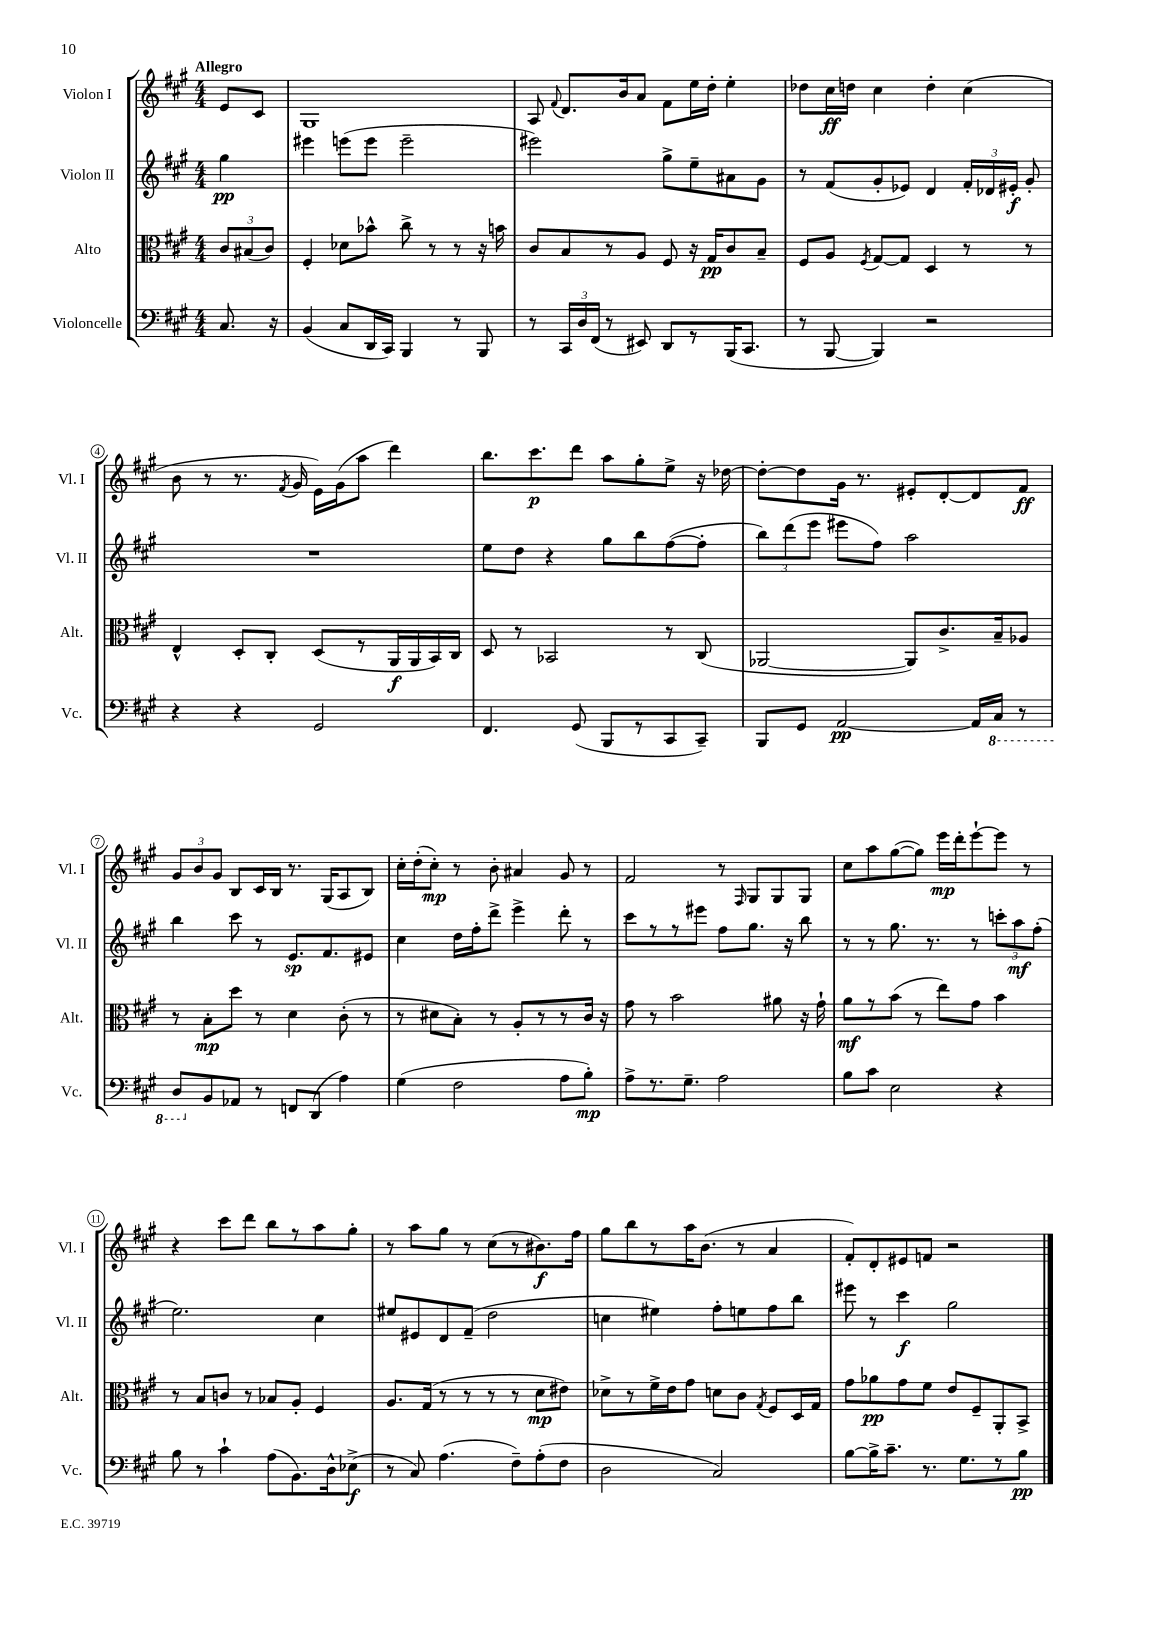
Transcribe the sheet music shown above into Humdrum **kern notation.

**kern	**kern	**kern	**kern
*staff4	*staff3	*staff2	*staff1
*clefF4	*clefC3	*clefG2	*clefG2
*k[f#c#g#]	*k[f#c#g#]	*k[f#c#g#]	*k[f#c#g#]
*M4/4	*M4/4	*M4/4	*M4/4
8.C#	12c#	4gg#	8e
.	(12B#	.	.
.	.	.	8c#
.	12c#)	.	.
16r	.	.	.
=	=	=	=
(4BB	4F#'	4eee#	1G#
8C#	8d-	(8eee	.
16DD	8b-^^	8eee	.
16CC#)	.	.	.
4BBB	8cc#^	2eee~	.
.	8r	.	.
8r	8r	.	.
8BBB	16r	.	.
.	16b	.	.
=	=	=	=
8r	8c#	2eee#)	8A
.	.	.	8qqf#
24CC#	8B	.	8.d
24D	.	.	.
(24FF#	.	.	.
8r	8r	.	.
.	.	.	16b
8EE#)	8A	.	8a
8DD	8F#	8gg#^	8f#
8r	16r	8ee~	16ee
.	16G#	.	16dd'
(16BBB	8c#	8a#	4ee'
8.CC#	.	.	.
.	8B~	8g#	.
=	=	=	=
8r	8F#	8r	8dd-
[8BBB	8A	(8f#	16cc#
.	.	.	16dd
.	8qF#	.	.
4BBB])	[8G#	8g#'	4cc#
.	8G#]	8e-)	.
2r	4D	4d	4dd'
.	8r	24f#'	(4cc#
.	.	24d-	.
.	.	24e#'	.
.	8r	8g#'	.
=	=	=	=
4r	4E^^	1r	8b
.	.	.	8r
4r	8D'	.	8.r
.	8C#'	.	.
.	.	.	8qf#
.	.	.	16g#
2GG#	(8D	.	16e)
.	.	.	(16g#
.	8r	.	8aa
.	16AA	.	4ddd)
.	16AA	.	.
.	16BB)	.	.
.	16C#	.	.
=	=	=	=
4.FF#	8D	8ee	8.bb
.	8r	8dd	.
.	.	.	8.ccc#
.	2BB-	4r	.
(8GG#	.	.	8ddd
8BBB	.	8gg#	8aa
8r	.	8bb	8gg#'
8CC#	8r	([8ff#	8ee^
8CC#~)	(8C#	8ff#']	16r
.	.	.	[16dd-
=	=	=	=
8BBB	[2AA-	12bb)	8dd-'_
.	.	(12ddd	.
8GG#	.	.	8dd-]
.	.	12eee	.
[2AA	.	8eee#	16g#
.	.	.	8.r
.	.	8ff#)	.
.	8AA-])	2aa	8e#'
.	8.c#^	.	[8d'
16AA]	.	.	8d]
16CC#	16B~	.	.
8r	8A-	.	8f#
=	=	=	=
8DD	8r	4bb	12g#
.	.	.	12b
8BB	8B'	.	.
.	.	.	12g#
8AA-	8dd	8ccc#	8B
8r	8r	8r	16c#
.	.	.	16B
8FF	4d	8.e	8.r
(8DD	.	.	.
.	.	8.f#	(16G#
4A)	(8c#'	.	8A
.	8r	8e#	8B)
=	=	=	=
(4G#	8r	4cc#	16cc#'
.	.	.	(16dd'
.	8d#	.	8cc#')
2F#	8B')	16dd	8r
.	.	16ff#'	.
.	8r	8ddd^	8b'
.	8A'	4eee^	4a#
.	8r	.	.
8A	8r	8ddd'	8g#
8B')	16c#	8r	8r
.	16r	.	.
=	=	=	=
8A^	8g#	8ccc#	2f#
8.r	8r	8r	.
.	2b	8r	.
8.G#~	.	.	.
.	.	8eee#	.
2A	.	8ff#	8r
.	.	.	16qqF#
.	.	8.gg#	8G#
.	8a#	.	8G#
.	.	16r	.
.	16r	8bb	8G#
.	16g#`	.	.
=	=	=	=
8B	8a	8r	8cc#
8c#	8r	8r	8aa
2E	(8b	8.gg#	([8gg#
.	8r	.	8gg#])
.	.	8.r	.
.	8ee)	.	16eee
.	.	.	16ddd'
.	8g#	8r	[8eee`
4r	4b	12ccc'	8eee]
.	.	12aa	.
.	.	.	8r
.	.	(12ff#'	.
=	=	=	=
8B	8r	2.ee)	4r
8r	8B	.	.
4c#`	8c	.	8ccc#
.	8r	.	8ddd
(8A	8B-	.	8bb
8.BB)	8A'	.	8r
.	4F#	4cc#	8aa
16D^^	.	.	.
(8E-^	.	.	8gg#'
=	=	=	=
8r	8.A	8ee#	8r
8C#)	.	8e#	8aa
.	(16G#	.	.
(4.A	8r	8d	8gg#
.	8r	(8f#~	8r
.	8r	2dd	(8cc#
8F#~)	8r	.	8r
(8A'	8d	.	8.b#)
8F#	8e#)	.	.
.	.	.	16ff#
=	=	=	=
2D	8d-^	4cc	8gg#
.	8r	.	8bb
.	16f#^	4ee#)	8r
.	16e	.	.
.	8g#	.	16aa
.	.	.	(8.b
2C#)	8d	8ff#'	.
.	8c#	8ee	8r
.	8qG#	.	.
.	8F#	8ff#	4a
.	16D	8bb	.
.	16G#	.	.
=	=	=	=
[8B	8g#	8eee#	8f#')
16B^]	8a-	8r	8d'
8.c#~	.	.	.
.	8g#	4ccc#	8e#
8.r	8f#	.	8f
.	8e	2gg#	2r
8.G#	.	.	.
.	8F#~	.	.
8r	8AA'	.	.
8B	8BB^	.	.
==	==	==	==
*-	*-	*-	*-
